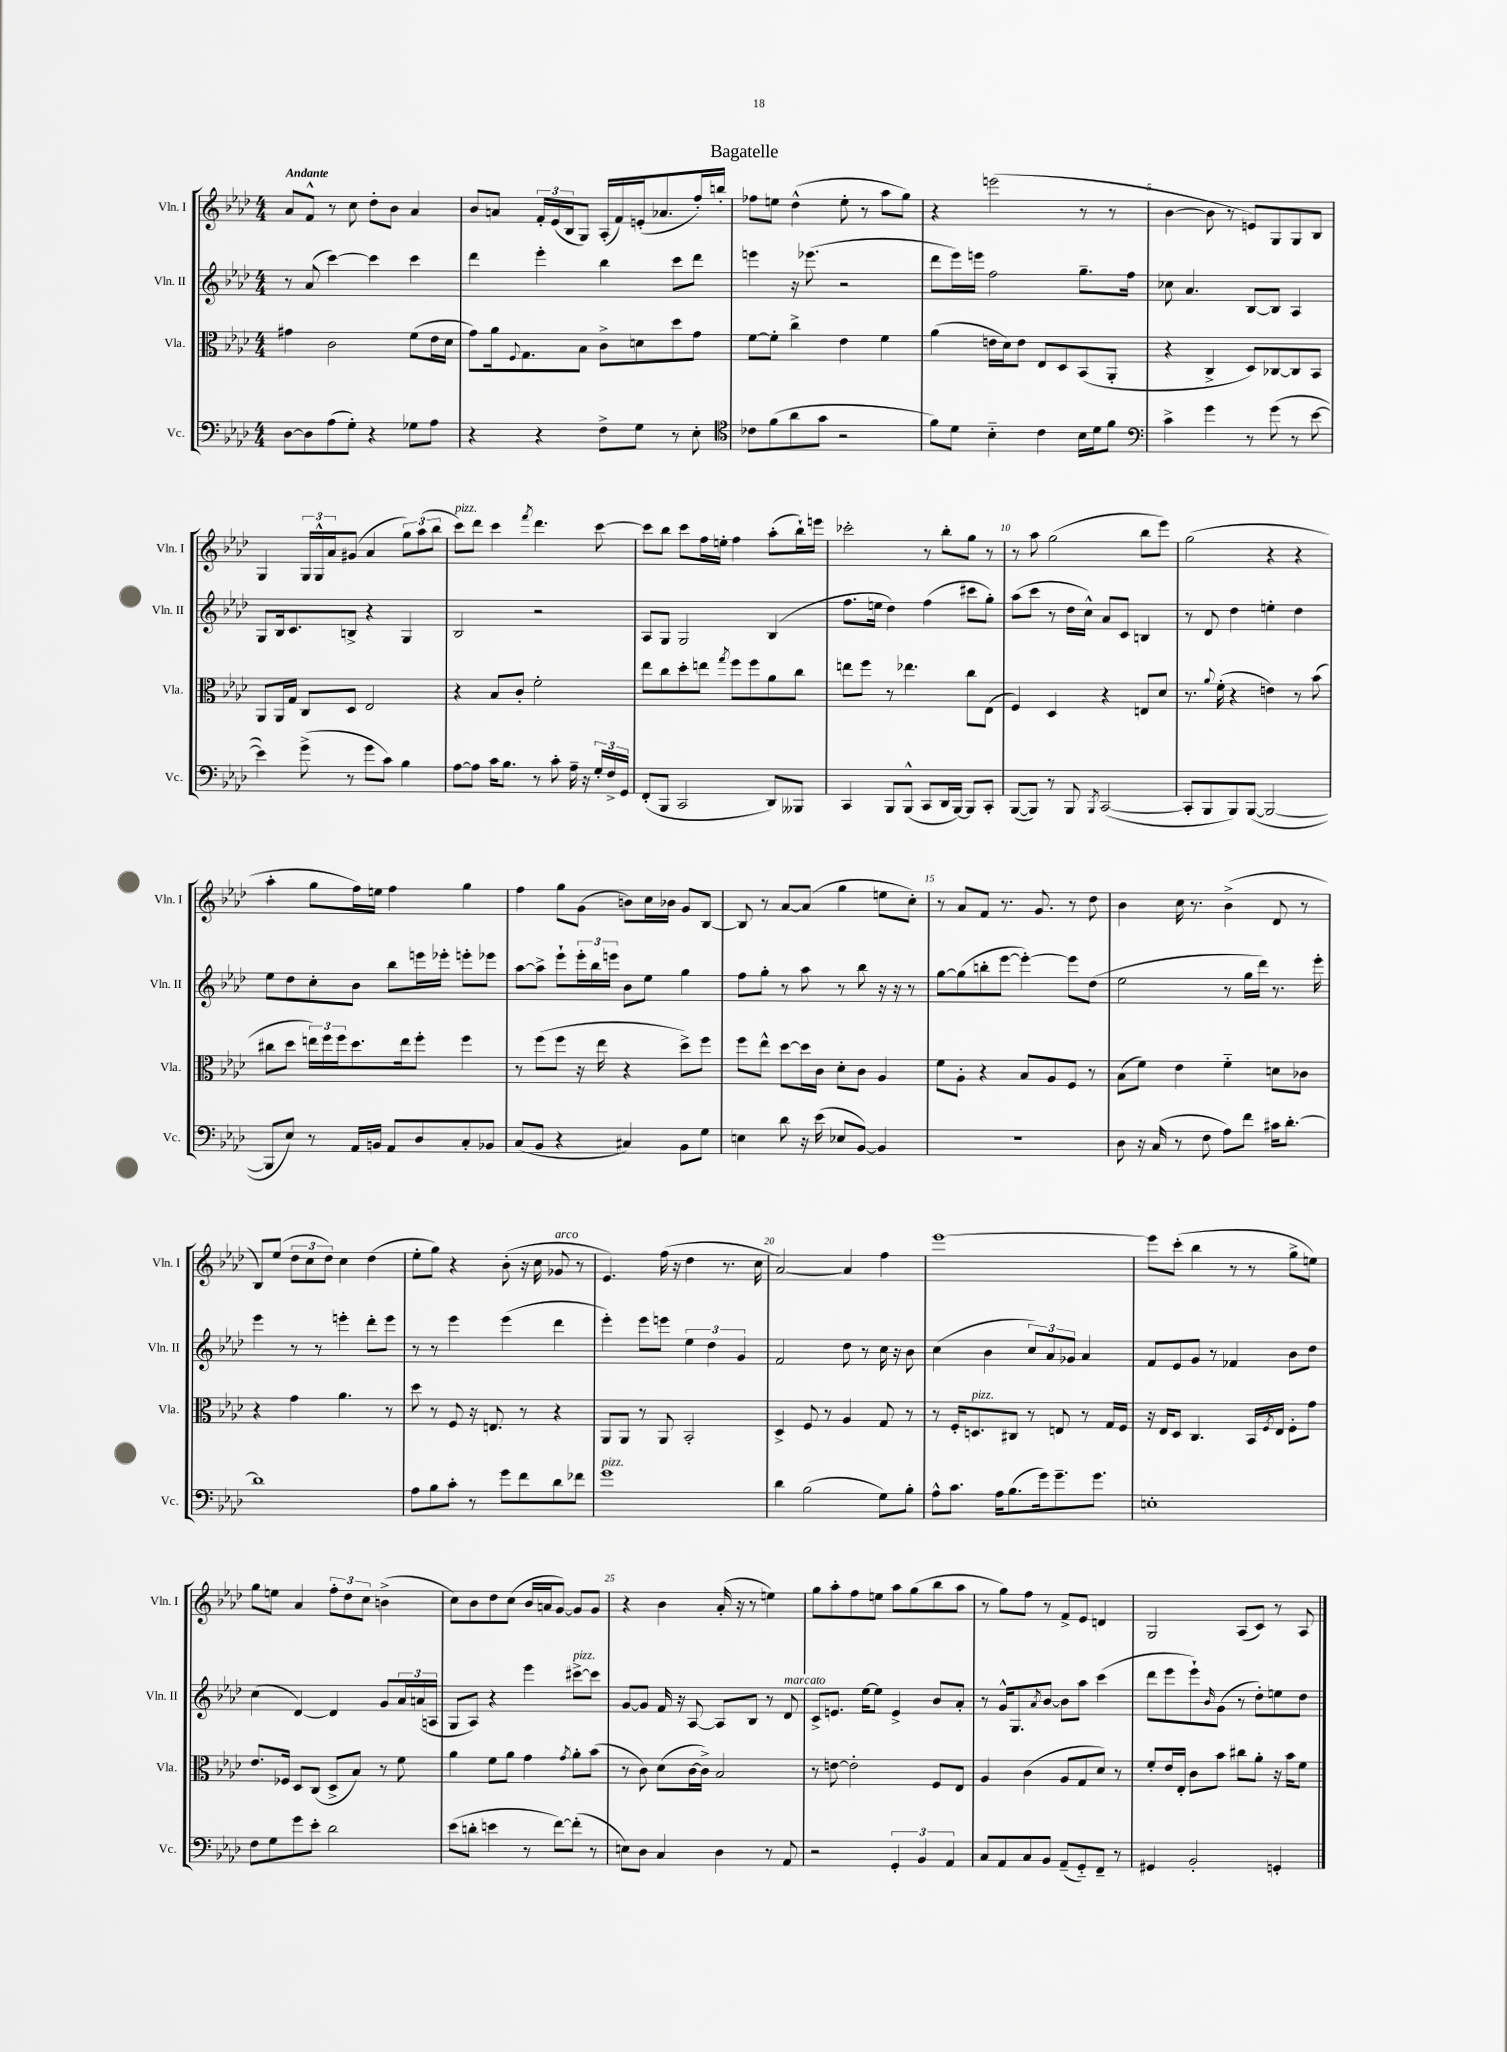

**kern	**kern	**kern	**kern
*staff4	*staff3	*staff2	*staff1
*clefF4	*clefC3	*clefG2	*clefG2
*k[b-e-a-d-]	*k[b-e-a-d-]	*k[b-e-a-d-]	*k[b-e-a-d-]
*M4/4	*M4/4	*M4/4	*M4/4
[8D-	4g#	8r	8a-
8D-]	.	(8a-	8f^^
(8A-	2c	[4ccc)	8r
8G')	.	.	8cc
4r	.	4ccc]	8dd-'
.	.	.	8b-
8G-	(8f	4ccc	4a-
8A-	16e-	.	.
.	16d-	.	.
=	=	=	=
4r	8g)	4ddd-	8b-
.	16a-	.	8a
.	8qqF	.	.
.	8.G	.	.
4r	.	4eee-'	24f'
.	.	.	(24e-
.	.	.	24B-
.	8B-	.	8G)
8F^	8c^	4bb-	(16A-'
.	.	.	16f)
8G	8d	.	(16e'
.	.	.	8.a-
8r	8dd-	8ccc	.
8E-'	8g	8ddd-	16ff')
.	.	.	16bb'
=	=	=	=
*clefC4	*	*	*
8c-	[8f	4eee	8ff-
(8f	8f']	.	8ee
8a-	4cc^	16r	(4dd-^^
.	.	(8.eee-	.
8g	.	.	.
2r	4e-	2r	8ee'
.	.	.	8r
.	4f	.	8aa-
.	.	.	8gg)
=	=	=	=
8f)	(4a-	8ddd-	4r
8d-	.	16eee-)	.
.	.	16eee	.
4B-'~	16e	2ff	(2eee
.	16d-)	.	.
.	8e	.	.
4c	8E-	.	.
.	8D-	.	.
16B-	(8BB-	8.gg~	8r
16d-	.	.	.
8f	8AA-'	.	8r
.	.	16ff	.
=	=	=	=
*clefF4	*	*	*
4c^	4r	8cc-	[4b-
.	.	4.a-	.
4g	4C^	.	8b-]
.	.	.	8r
8r	8D-)	[8B-	8e)
(8g	[8C-	8B-]	8G
8r	8C-]	4A-	8G
[8e-	8BB-	.	8B-
=	=	=	=
4e-])	8AA-	8G	4G
.	16AA-	16B-	.
.	16G	8.c	.
(8g^	8C	.	24G
.	.	.	24G^^
.	.	.	24a-
8r	8D-	8B^	(8g#
8g	2E-	4r	4a-
8c)	.	.	.
4B-	.	4G	12gg)
.	.	.	(12aa-
.	.	.	12bb-
=	=	=	=
[8A-	4r	2B-	8ccc)
8A-]	.	.	8ddd-
16c	8B-	.	4ccc
8.B-	.	.	.
.	8c'	.	.
.	.	.	8qfff
8r	2f'	2r	4.ddd-
8c'	.	.	.
16A-~	.	.	.
16r	.	.	.
24G'	.	.	[8ccc
24F^	.	.	.
24GG	.	.	.
=	=	=	=
(8FF'	8ee-	8A-	8ccc]
8BBB-	8cc	8G	8bb-
2CC	8dd-'	2G	8ccc
.	8ee	.	16ff
.	.	.	16ee'
.	8qgg	.	.
.	8ff	.	4ff
.	8ff	.	.
8DD-)	8a-	(4B-	(8aa-'
8BBB--	8cc	.	16bb-`)
.	.	.	16eee
=	=	=	=
4CC	8ee	8.ff	2ccc-'
.	8ff	.	.
.	.	16ee	.
8BBB-	8r	4dd-)	.
(8BBB-^^	4.ee-	.	.
8CC	.	(4ff	8r
16DD-	.	.	8bb-'
[16BBB-)	.	.	.
8BBB-]	8cc	8ccc#	8gg
8CC'	(8E-	8gg')	8r
=	=	=	=
([8BBB-	4F)	(8aa-	8r
8BBB-])	.	8ccc	8aa-
8r	4D-	8r	(2gg
8BBB-	.	16dd-	.
.	.	16cc^^)	.
8qBBB-	.	.	.
([2CC	4r	8a-	.
.	.	8c	.
.	8E	4B	8bb-
.	8d-	.	8eee-)
=	=	=	=
8CC']	8.r	8r	(2gg
8BBB-	.	8d-	.
.	8qqa-	.	.
.	(16f'	.	.
8BBB-)	4r	4dd-	.
([8BBB-	.	.	.
2BBB-_	4e)	4ee'	4r
.	8r	4dd-	4r
.	(8b-	.	.
=	=	=	=
8BBB-]	8cc#	8ee-	4aa-'
8E-)	8dd-	8dd-	.
8r	24ee)	8cc'	8gg
.	24ff	.	.
.	24ff	.	.
16AA-	8.dd-	8b-	16ff)
16BB	.	.	16ee
8AA-	.	8bb-	4ff
.	16ee	.	.
8D-	8ff'	16eee	.
.	.	16eee-'	.
8C'	4ff	8eee'	4gg
8BB-	.	8eee-	.
=	=	=	=
(8C	8r	[8aa-	4ff
8BB-	(8ff	8aa-^]	.
4r	8ff	8eee-`	8gg
.	16r	24eee-'	(8g
.	.	24bb-	.
.	16ee-	.	.
.	.	24eee	.
4C#)	4r	8b-	8b)
.	.	8ee-	16cc
.	.	.	16b-
8BB-	8dd-^)	4gg	8g
8G	8ff	.	[8B-
=	=	=	=
4E	8ff	8ff	8B-]
.	8ee-^^	8gg'	8r
8d-	[8dd-	8r	[8a-
16r	16dd-]	8aa-	(8a-]
(16e-	16c	.	.
8E-	8d-'	8r	4gg
[8BB-)	8c	8bb-	.
4BB-]	4A-	16r	8ee
.	.	16r	.
.	.	8r	8cc')
=	=	=	=
1r	8f	[8gg	8r
.	8A-'	(8gg]	8a-
.	4r	8bb'	8f
.	.	[8eee-	8.r
.	8B-	4eee-'_)	.
.	.	.	8.g
.	8A-	.	.
.	8F	8eee-]	8r
.	8r	(8dd-	8dd-
=	=	=	=
8D-	(8B-	2ee-	4b-
16r	8f)	.	.
(16C	.	.	.
8r	4e-	.	16cc
.	.	.	8.r
8F	.	.	.
8A-)	4f'~	8r	(4b-^
8f	.	16gg	.
.	.	16ddd-)	.
16c#	8d	8.r	8d-
[8.d-'	.	.	.
.	8c-	.	8r
.	.	16eee-'	.
=	=	=	=
1d-]	4r	4eee-	8B-)
.	.	.	(8ee-
.	4g	8r	12dd-
.	.	.	12cc
.	.	8r	.
.	.	.	12dd-)
.	4.a-	4eee'	4cc
.	.	8ddd-'	(4dd-
.	8r	8eee	.
=	=	=	=
8A-	8dd-	8r	8ee-'
8B-	8r	8r	8gg)
8c'	8F	4eee-	4r
8r	16r	.	.
.	8.E	.	.
8g	.	(4eee-	(8b-'
8f	8r	.	16r
.	.	.	16cc
8d-	4r	4ddd-	8g-
8f-	.	.	8r
=	=	=	=
1g	8AA-	4eee-')	4.e-)
.	8AA-	.	.
.	8r	8eee-	.
.	8AA-	8eee	(16ff
.	.	.	16r
.	2BB-'	6ee-	4dd-
.	.	6dd-	.
.	.	.	8.r
.	.	6g	.
.	.	.	16cc
=	=	=	=
4d-	4D-^	2f	[2a-)
(2B-	8F	.	.
.	8r	.	.
.	4A-	8dd-	4a-]
.	.	8r	.
8G)	8G	16cc	4ff
.	.	16r	.
8B-'	8r	8b-	.
=	=	=	=
8A-^^	8r	(4cc	[1eee-
8.c	16F'	.	.
.	8.D	.	.
.	.	4b-	.
16A-	.	.	.
(8.B-	8C#	.	.
.	8r	12cc)	.
16g)	.	.	.
.	.	12a-	.
8.g~	8E	.	.
.	.	12g-	.
.	8r	4a-	.
8.g	.	.	.
.	16G	.	.
.	16F	.	.
=	=	=	=
1E'	16r	8f	8eee-]
.	16E-	.	.
.	8D-	8e-	(8ccc'
.	4.C	8g	4bb-
.	.	8r	.
.	.	4f-	8r
.	16BB-	.	8r
.	8qF	.	.
.	16E-	.	.
.	8F'	8b-	8gg^
.	8g	8dd-	8ee)
=	=	=	=
8F	8.e-	(4cc	8gg
8G	.	.	8ee
.	16F-	.	.
8g	8D-	[4d-)	4a-
8e-'	(8C	.	.
2d-	8D-^	4d-]	12ff'
.	.	.	12dd-
.	8B-)	.	.
.	.	.	12cc
.	8r	8g	(4b^
.	8f	24a-	.
.	.	(24a	.
.	.	24A	.
=	=	=	=
(8e-	4a-	8G	8cc)
8d'	.	8A-)	8b-
4e	8f	4r	8dd-
.	8a-	.	(8cc
8r	4g	4eee-	16b-
.	.	.	16a
[8f)	.	.	[8g)
.	8qg	.	.
(8f']	8a-'	[8ccc#^	8g]
8r	(8b-	8ccc#]	8g
=	=	=	=
8E)	8r	[8g	4r
8D-	8c)	8g]	.
4C	(8d-	16f	4b-
.	.	16r	.
.	[16c	[8A-	.
.	16c^])	.	.
4D-	2B-	8A-]	(16a-'
.	.	.	16r
.	.	8B-	8r
8r	.	8r	4ee)
8AA-	.	8d-	.
=	=	=	=
2r	8r	8c^	8gg
.	[8e	8.e	8aa-'
.	2e']	.	8ff
.	.	[16ee-	.
.	.	8ee-]	8ee
6GG'	.	4e^	8aa-
.	.	.	(8gg
6BB-	.	.	.
.	8F	8b-	8bb-
6AA-	.	.	.
.	8E-	8a-'	8aa-
=	=	=	=
8C	4A-	8r	8r
8AA-	.	16g^^	8gg)
.	.	8.G	.
8C	(4c	.	8ff
.	.	8qa-	.
8BB-	.	[8b-	8r
(8AA-~	8A-	8b-]	8f^
8GG'~)	8G	8aa-	8e-
8FF~	8d-)	(4ccc	4d
8r	8r	.	.
=	=	=	=
4GG#	8f'	8ddd-	2G
.	16e-	8eee-	.
.	16E-'	.	.
2BB-'	8c	8eee-`)	.
.	.	16qqb-	.
.	8b-	(8g	.
.	8cc#	8r	(8A-
.	8a-'	8dd-')	8c)
4GG'	16r	8ee	8r
.	16b-	.	.
.	8f	8dd-	8A-
==	==	==	==
*-	*-	*-	*-
